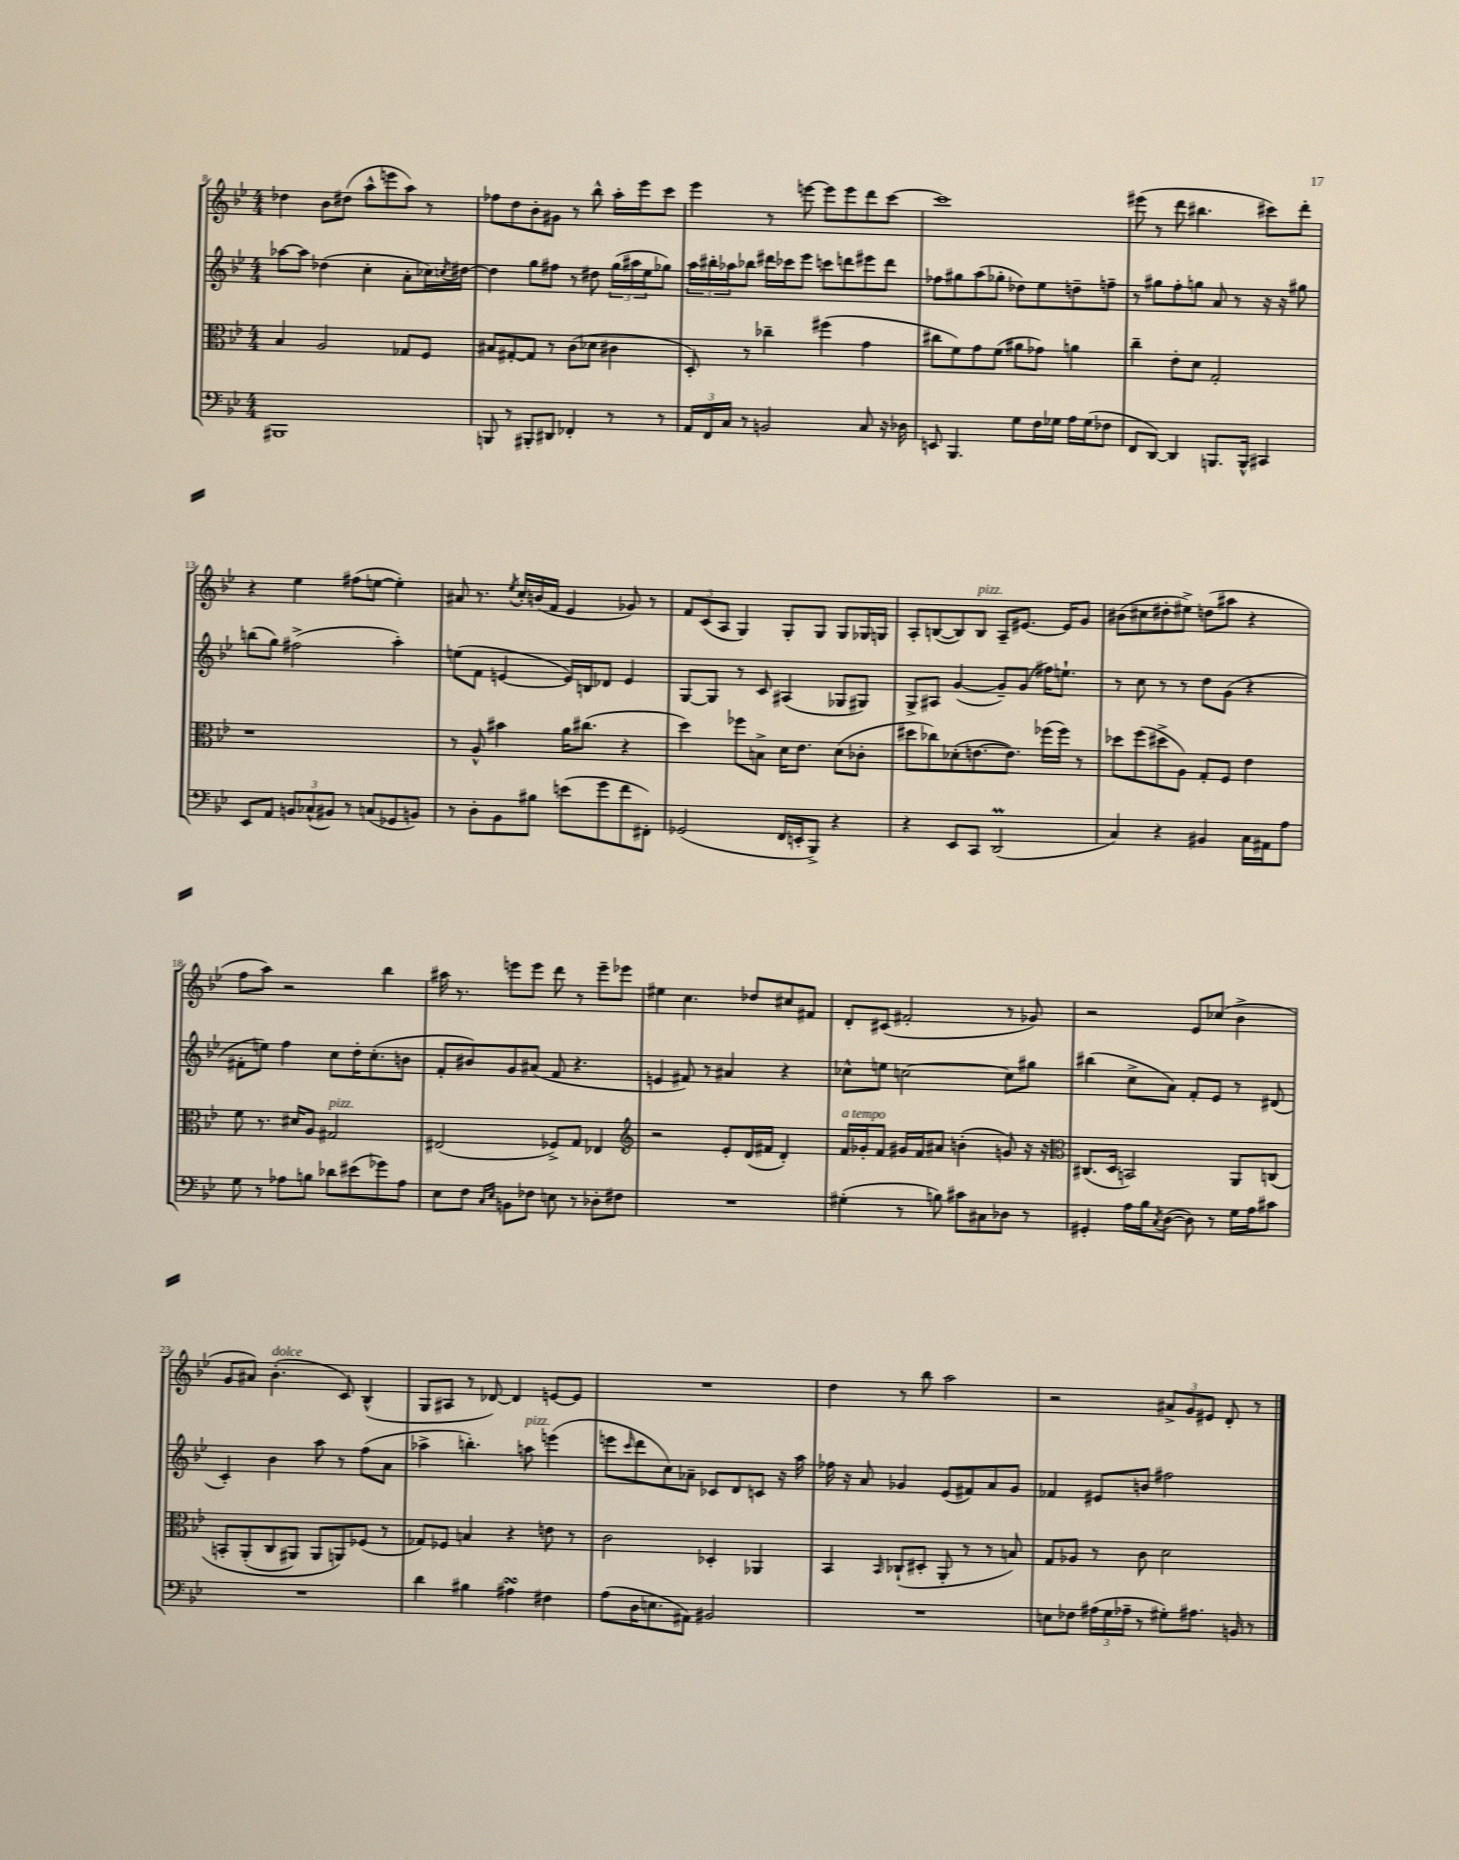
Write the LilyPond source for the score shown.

<<
\new StaffGroup <<
\new Staff = "s0" {
    \clef treble \key bes \major \numericTimeSignature \time 4/4
    des''4 bes'8 dis''8( a''8-^ e'''8 a''8) r8 |
    fes''8 d''8 bes'8-. gis'8 r8 bes''8-^ a''16-. ees'''16 c'''8 |
    ees'''4 r8 e'''8~ e'''8 e'''8 d'''8 c'''8~ |
    c'''1 |
    eis'''8( r8 d'''8 bis''4. cis'''8) d'''8-. |
    r4 ees''4 fis''8( e''8~ e''4-.) |
    ais'8 r8. \acciaccatura { ees''8 } c''16-. b'16( f'16 ees'4 ges'8) r8 |
    \tuplet 3/2 { f'8 c'8( a8 } g4) g8-. g8 g8 ges16 g16 |
    a8-. b8~( b8) b8^\markup { \italic "pizz." } a8-- eis'8.~ eis'16 g'8 |
    bis'8( cis''8 dis''8-. eis''8->) d''8( ais''8 r4 |
    f''8 a''8) r2 bes''4 |
    ais''16 r8. e'''8 e'''8 d'''8 r8 e'''8-- ees'''8 |
    eis''4 c''4. des''8 cis''8 fis'8 |
    d'8-. cis'8( fis'2-. r8 ges'8) |
    r2 ees'8 ces''8( bes'4-> |
    g'8 ais'8) bes'4.-.^\markup { \italic "dolce" }( c'8) bes4-^( |
    g8 ais8 r8 des'8~) des'4 e'8~ e'8 |
    R1 |
    d''4 r8 bes''8 a''2 |
    r2 \tuplet 3/2 { ais'8-> g'8 eis'8 } d'8-. r8 \bar "|." |
}
\new Staff = "s1" {
    \clef treble \key bes \major \numericTimeSignature \time 4/4
    aes''8~ aes''8 des''4( c''4-. a'8-. ces''16) \acciaccatura { c''8 } dis''16~ |
    dis''4 g''8 fis''8 r8 dis''8 \tuplet 3/2 { g''16( ais''16 ees''16 } ges''8) |
    \tuplet 3/2 { a''16 bis''16-. aes''16 } bes''8 dis'''16 ces'''16 ees'''8 c'''8 d'''8 eis'''8 d'''8 |
    fes''8 gis''8 a''8( ges''8-. des''8) ees''8 d''8-- f''8-- |
    r8 gis''8 f''8-. g''8 a'8 r8 r16 r16 gis''8 |
    b''8( g''8) fis''2->( a''4-.) |
    e''8( f'8 e'4~ e'16) b16 des'8 e'4 |
    g8~ g8 r8 c'8 ais4( ges8 gis8) |
    g8-> ais8 g'4~( g'8--) g'8( fis''16) e''8.-! |
    r8 c''8 r8 r8 d''8 g'8( r4 |
    fis'8-. e''8) f''4 c''8 d''16-. c''8.-.( b'8 |
    f'8-. bis'8) g'8 ais'8( f'8 r4. |
    e'4 fis'8) r8 ais'4 r4 |
    ces''8-^ e''8 c''2~ c''8 gis''8 |
    bis''4( c''8-> a'8) f'8-. ees'8 r8 dis'8( |
    c'4-.) bes'4 a''8 r8 f''8( a'8 |
    aes''4-> b''4.-.) a''8^\markup { \italic "pizz." } e'''4( |
    e'''8 \grace { c'''16 } d'''8 c''8) aes'8-- ces'8 d'8 c'8 r16 a''16 |
    fes''16 r16 a'8 ges'4 ees'8( fis'8) a'8 ges'8 |
    fes'4 eis'8 b'8 fis''2 \bar "|." |
}
\new Staff = "s2" {
    \clef alto \key bes \major \numericTimeSignature \time 4/4
    bes4 a2 ges8 f8 |
    bis8 gis8~-. gis8 r8 c'8( des'8 cis'4 |
    d8-.) r8 ces''4-- fis''4( g'4 |
    cis''8 f'8) g'8 f'8( ais'8 ges'8) a'4 |
    c''4-- ees'8-. d'8 g2-. |
    r1 |
    r8 a8-^ bis'4 a'16 cis''8.( r4 |
    d''4) fes''8 b8-> d'16 ees'8. d'8( ces'8-. |
    dis''8 ces''8) des'8-.( e'8.~ e'8.) fes''16( fes''16) r8 |
    des''8 f''8( dis''8-> a8) g8-. f8 ees'4 |
    f'8 r8. dis'16 a8 gis2^\markup { \italic "pizz." } |
    eis2( fes8->) g8 ees4 |
    \clef treble r2 ees'8-. d'16( fis'16 d'4-.) |
    f'16^\markup { \italic "a tempo" } ges'16-. f'8 gis'16 f'16 ais'8 b'4-.( g'8) r16 r16 |
    \clef alto cis8.( d16 b,2) a,8 c8\( |
    b,8-. a,8-.( c8 ais,8) ais,8 a,8\) fes8( r8 |
    ges8) fes8 b4 r4 e'8 r8 |
    c'2 des4-. aes,4 |
    bes,4 \grace { bes,16 } ces8-!( dis8-. a,8-. r8 r8 b8) |
    g8 aes8 r8 c'8 d'2 \bar "|." |
}
\new Staff = "s3" {
    \clef bass \key bes \major \numericTimeSignature \time 4/4
    bis,,1 |
    b,,8 r8 bis,,8-. dis,8 fes,4-. r8 r8 |
    \tuplet 3/2 { a,16 f,16 c16 } r8 b,2 c8 r16 des16 |
    e,8 bes,,4. g8 f16 ges16 a16 ges16( fes8 |
    f,8 d,8~) d,4 b,,8. b,,16-^ cis,4 |
    ees,8 a,8 \tuplet 3/2 { b,8 ces8-^( bis,8) } r8 c8( ges,8 b,8) |
    r8 d8-. bes,8 bis8 e'8( g'8 f'8 fis,8-.) |
    ges,2( f,16 e,16-. bes,,8->) r4 |
    r4 ees,8 c,8 d,2\prall( |
    c4) r4 bis,4 c16 ais,16 a8 |
    g8 r8 aes8 b8 des'8 eis'8( ges'8) aes8 |
    ees8 f8 \grace { c16 ees16 } b,8 fes8 e8 r8 des8-. fis8 |
    R1 |
    gis4-.( r8 b8) cis'8 cis8 des8 r8 |
    gis,4-. a16 bes16 \acciaccatura { c8 } d8~( d8) r8 g16 a16 cis'8 |
    R1 |
    d'4 bis4 ais4\turn fis4 |
    a8( d16 e8. ais,8) bis,2 |
    R1 |
    e8 fes8 \tuplet 3/2 { ais16( g16 aes16-- } r8 gis8-.) ais8. b,16 r8 \bar "|." |
}
>>
>>
\layout { \context { \Score currentBarNumber = #8 } }
